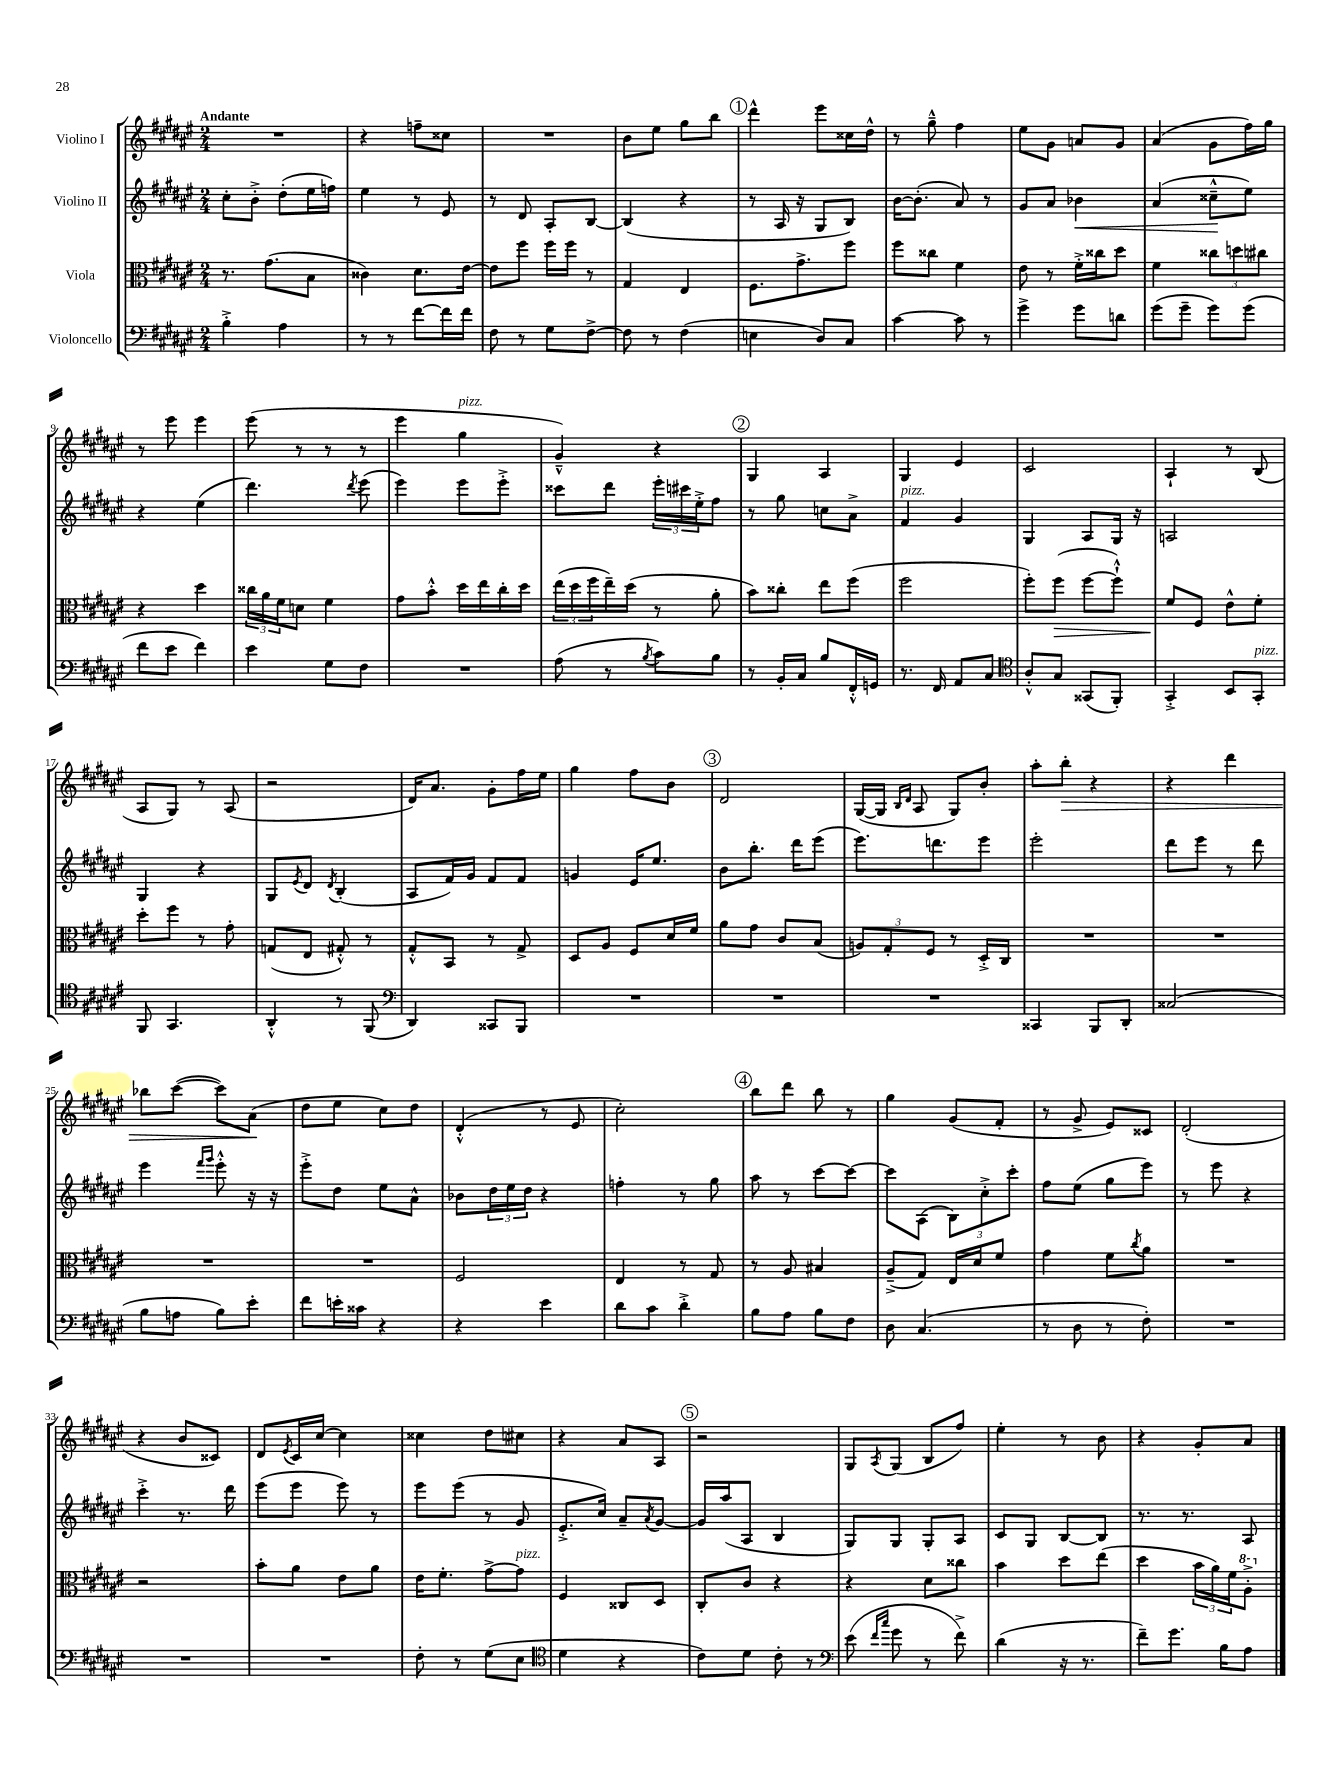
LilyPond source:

<<
\new StaffGroup <<
\new Staff = "s0" \with { instrumentName = "Violino I" } {
    \clef treble \key fis \major \numericTimeSignature \time 2/4 \tempo "Andante"
    R2 |
    r4 f''8-- cisis''8 |
    R2 |
    b'8 eis''8 gis''8 b''8 |
    \mark \markup { \circle "1" } dis'''4-^ eis'''8 cisis''16 dis''16-^ |
    r8 gis''8---^ fis''4 |
    eis''8 gis'8 a'8 gis'8 |
    ais'4( gis'8 fis''16) gis''16 |
    r8 eis'''8 eis'''4 |
    eis'''8( r8 r8 r8 |
    eis'''4 gis''4^\markup { \italic "pizz." } |
    gis'4---^) r4 |
    \mark \markup { \circle "2" } gis4 ais4 |
    gis4 eis'4 |
    cis'2 |
    ais4-! r8 b8( |
    ais8 gis8) r8 ais8( |
    r2 |
    dis'16) ais'8. gis'8-. fis''16 eis''16 |
    gis''4 fis''8 b'8 |
    \mark \markup { \circle "3" } dis'2 |
    gis16~( gis16 \grace { b16 dis'16 } ais8 gis8) b'8-. |
    ais''8-. b''8-.\> r4 |
    r4 dis'''4 |
    bes''8 cis'''8~( cis'''8) ais'8\!( |
    dis''8 eis''8 cis''8) dis''8 |
    dis'4-.-^( r8 eis'8 |
    cis''2-.) |
    \mark \markup { \circle "4" } b''8 dis'''8 b''8 r8 |
    gis''4 gis'8( fis'8-. |
    r8 gis'8-> eis'8) cisis'8 |
    dis'2-.( |
    r4 b'8 cisis'8) |
    dis'8 \acciaccatura { eis'8 } cis'16 cis''16~ cis''4 |
    cisis''4 dis''8 cis''8 |
    r4 ais'8 ais8 |
    \mark \markup { \circle "5" } r2 |
    gis8 \acciaccatura { ais8 } gis8( b8 fis''8) |
    eis''4-. r8 b'8 |
    r4 gis'8-. ais'8 \bar "|." |
}
\new Staff = "s1" \with { instrumentName = "Violino II" } {
    \clef treble \key fis \major \numericTimeSignature \time 2/4
    cis''8-. b'8-.-> dis''8-.( eis''16 f''16) |
    eis''4 r8 eis'8 |
    r8 dis'8 ais8-. b8~ |
    b4( r4 |
    \mark \markup { \circle "1" } r8 ais16 r16 gis8 b8) |
    b'16~ b'8.-.( ais'8) r8 |
    gis'8 ais'8 bes'4\< |
    ais'4( cisis''8---^\! eis''8) |
    r4 eis''4( |
    dis'''4.) \acciaccatura { dis'''8 } eis'''8( |
    eis'''4) eis'''8 eis'''8-.-> |
    cisis'''8 dis'''8 \tuplet 3/2 { eis'''16-. cis'''16 eis''16-.-> } fis''8 |
    \mark \markup { \circle "2" } r8 gis''8 c''8 ais'8-> |
    fis'4^\markup { \italic "pizz." } gis'4 |
    gis4 ais8 gis16 r16 |
    a2 |
    gis4 r4 |
    gis8 \acciaccatura { eis'8 } dis'8 \acciaccatura { dis'8 } b4-.( |
    ais8 fis'16) gis'16 fis'8 fis'8 |
    g'4 eis'16 eis''8. |
    \mark \markup { \circle "3" } b'8 b''8.-. dis'''16 eis'''8( |
    eis'''8.) d'''8. eis'''8 |
    eis'''2-. |
    dis'''8 eis'''8 r8 dis'''8 |
    eis'''4 \grace { fis'''16 gis'''16 } eis'''8-.-^ r16 r16 |
    eis'''8-.-> dis''8 eis''8 ais'8-^ |
    bes'8 \tuplet 3/2 { dis''16 eis''16 dis''16 } r4 |
    f''4-. r8 gis''8 |
    \mark \markup { \circle "4" } ais''8 r8 cis'''8~ cis'''8~ |
    cis'''8 ais8( \tuplet 3/2 { b8) cis''8-.-> cis'''8-. } |
    fis''8 eis''8( gis''8 eis'''8) |
    r8 eis'''8 r4 |
    cis'''4-.-> r8. dis'''16 |
    eis'''8( eis'''8 eis'''8) r8 |
    eis'''8 eis'''8( r8 gis'8 |
    eis'8.-.-> cis''16) ais'8-- \acciaccatura { ais'8 } gis'8~ |
    \mark \markup { \circle "5" } gis'16 ais''16( ais8 b4 |
    gis8) gis8 gis8-. ais8 |
    cis'8 gis8 b8~ b8 |
    r8. r8. ais8 \bar "|." |
}
\new Staff = "s2" \with { instrumentName = "Viola" } {
    \clef alto \key fis \major \numericTimeSignature \time 2/4
    r8. gis'8.( b8 |
    cisis'4) dis'8. eis'16~ |
    eis'8 fis''8 fis''16 fis''16 r8 |
    gis4 eis4 |
    \mark \markup { \circle "1" } fis8. gis'8.-> fis''8 |
    fis''8 cisis''8 fis'4 |
    eis'8 r8 fis'16-.-> cisis''16 dis''8 |
    fis'4 \tuplet 3/2 { cisis''8 d''8 cis''8 } |
    r4 dis''4 |
    \tuplet 3/2 { cisis''16 ais'16 fis'16 } d'8 fis'4 |
    gis'8 b'8-.-^ dis''16 eis''16 cis''16-. dis''16 |
    \tuplet 3/2 { eis''16( dis''16 fis''16 } eis''16--) dis''16( r8 ais'8-. |
    \mark \markup { \circle "2" } b'8) cisis''8-. eis''8 fis''8( |
    fis''2 |
    fis''8-.) fis''8\>( fis''8~ fis''8-!-^) |
    fis'8\! fis8 eis'8-^ fis'8-. |
    dis''8-. fis''8 r8 gis'8-. |
    g8( eis8 gis8-.-^) r8 |
    gis8-.-^ b,8 r8 gis8-> |
    dis8 ais8 fis8 dis'16 fis'16 |
    \mark \markup { \circle "3" } ais'8 gis'8 cis'8 b8( |
    \tuplet 3/2 { a8) gis8-. fis8 } r8 dis16-.-> cis16 |
    R2 |
    R2 |
    R2 |
    R2 |
    fis2 |
    eis4 r8 gis8 |
    \mark \markup { \circle "4" } r8 ais8 bis4 |
    ais8--->( gis8) eis16 dis'16 fis'8 |
    gis'4 fis'8 \acciaccatura { cis''8 } ais'8 |
    R2 |
    r2 |
    b'8-. ais'8 eis'8 ais'8 |
    eis'16 fis'8.-. gis'8~-> gis'8^\markup { \italic "pizz." } |
    fis4 cisis8 dis8 |
    \mark \markup { \circle "5" } cis8-. cis'8 r4 |
    r4 dis'8 cisis''8 |
    b'4 dis''8 eis''8( |
    dis''4 \tuplet 3/2 { b'16 ais'16) fis'16 } \ottava #1 ais'8-.-> \ottava #0 \bar "|." |
}
\new Staff = "s3" \with { instrumentName = "Violoncello" } {
    \clef bass \key fis \major \numericTimeSignature \time 2/4
    b4-.-> ais4 |
    r8 r8 fis'8~ fis'16 fis'16 |
    fis8 r8 gis8 fis8~-> |
    fis8 r8 fis4( |
    \mark \markup { \circle "1" } e4 dis8) cis8 |
    cis'4~ cis'8 r8 |
    gis'4-> gis'8 d'8 |
    gis'8( gis'8-- gis'8) gis'8( |
    fis'8 eis'8 fis'4) |
    eis'4 gis8 fis8 |
    R2 |
    ais8( r8 \acciaccatura { b8 } cis'8) b8 |
    \mark \markup { \circle "2" } r8 b,16-. cis16 b8 fis,16-.-^ g,16 |
    r8. fis,16 ais,8 cis8 |
    \clef tenor ais8-.-^ gis8 gisis,8( fis,8-.) |
    gis,4-.-> b,8 gis,8-.^\markup { \italic "pizz." } |
    fis,8 gis,4. |
    ais,4-.-^ r8 fis,8( |
    \clef bass dis,4) cisis,8 b,,8 |
    R2 |
    \mark \markup { \circle "3" } R2 |
    R2 |
    cisis,4 b,,8 dis,8-. |
    cisis2( |
    b8 a8 b8) eis'8-. |
    fis'8 e'16-. cisis'16 r4 |
    r4 eis'4 |
    dis'8 cis'8 dis'4-.-> |
    \mark \markup { \circle "4" } b8 ais8 b8 fis8 |
    dis8 cis4.( |
    r8 dis8 r8 fis8-.) |
    R2 |
    R2 |
    R2 |
    fis8-. r8 gis8( eis8 |
    \clef tenor dis'4 r4 |
    \mark \markup { \circle "5" } cis'8) dis'8 cis'8-. r8 |
    \clef bass eis'8( \grace { fis'16 cis''16 } gis'8 r8 fis'8->) |
    dis'4( r16 r8. |
    fis'8--) gis'8. b16 ais8 \bar "|." |
}
>>
>>
